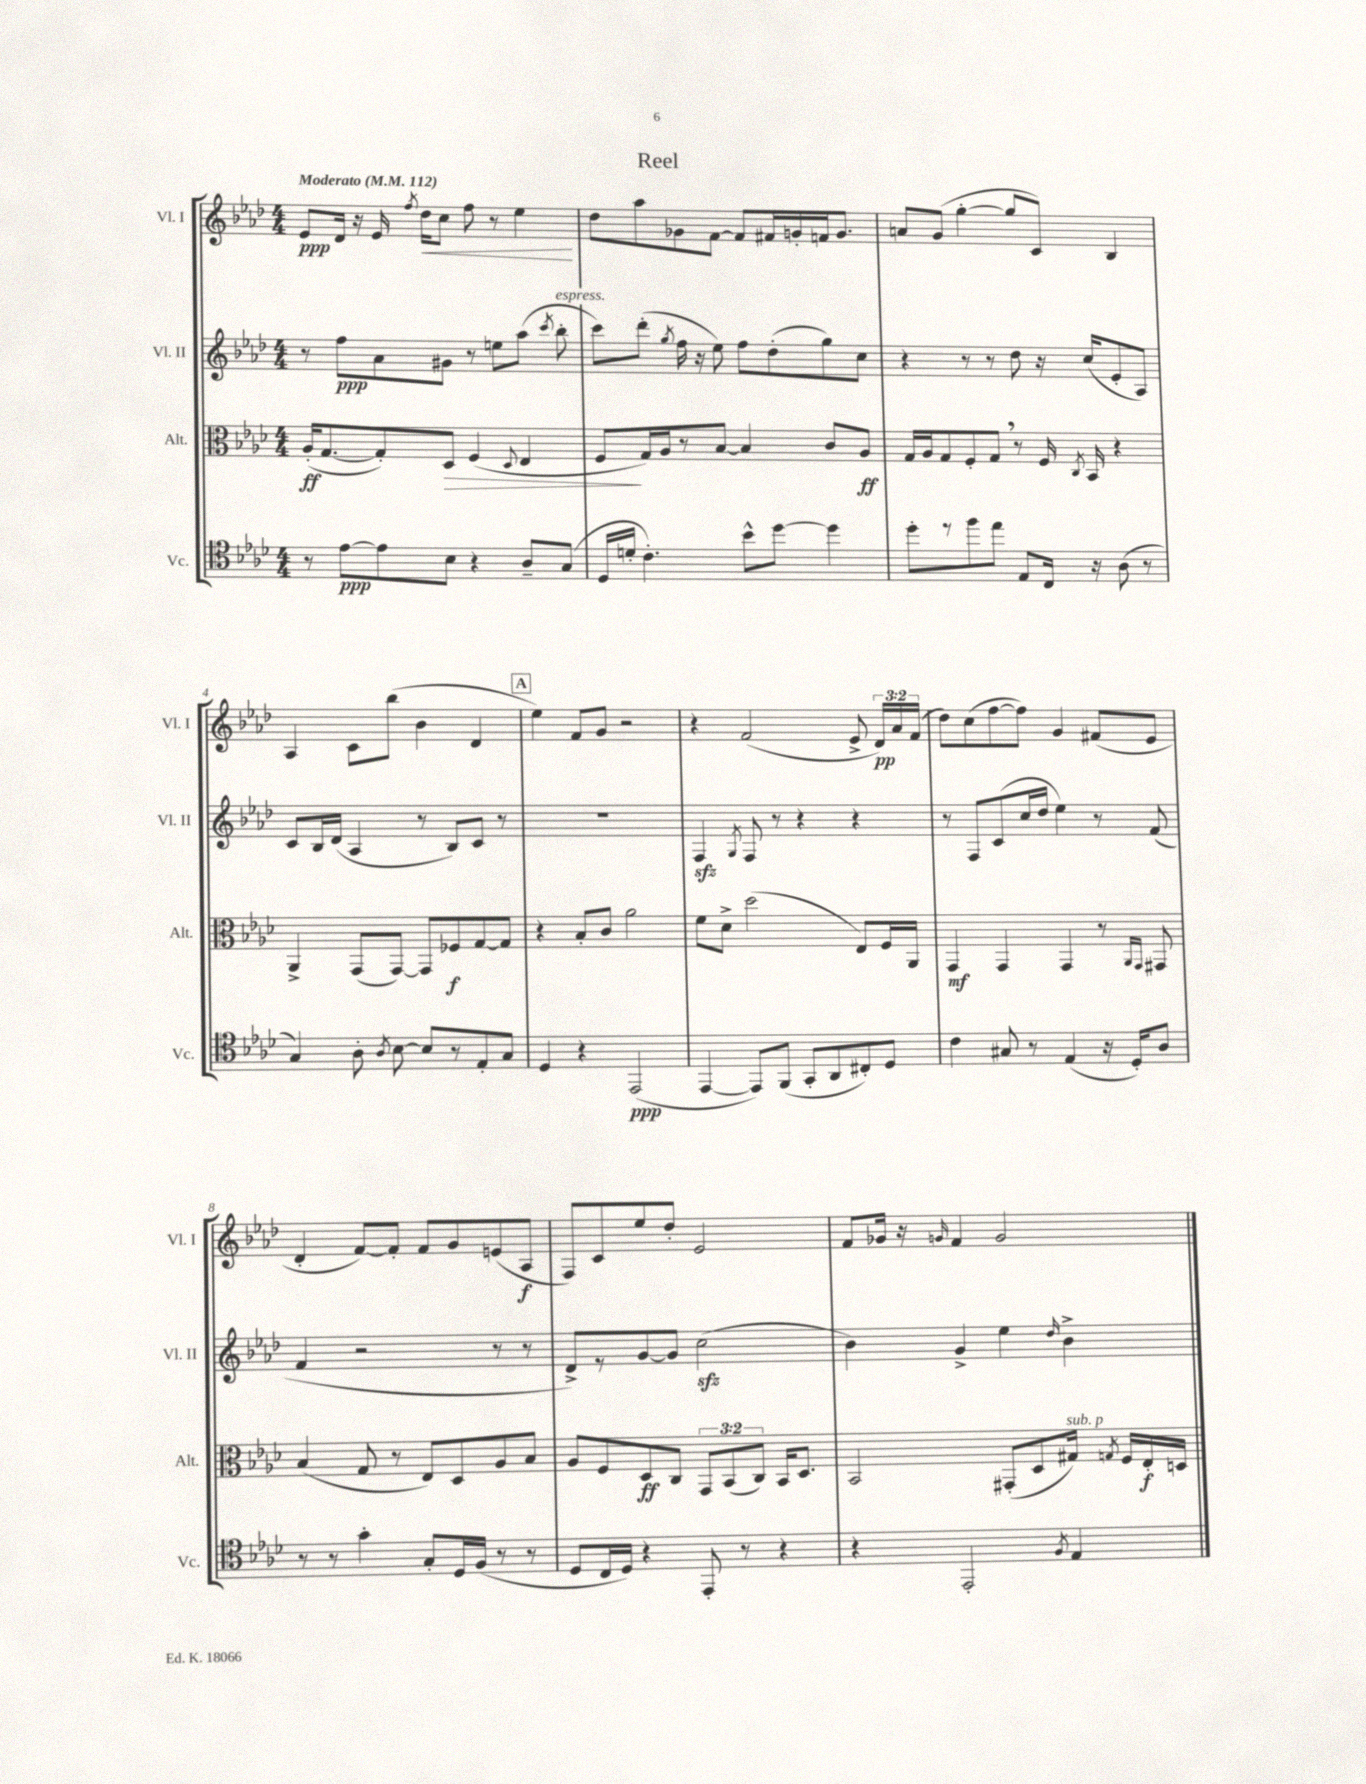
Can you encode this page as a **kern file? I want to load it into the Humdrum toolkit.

**kern	**kern	**kern	**kern
*staff4	*staff3	*staff2	*staff1
*clefC4	*clefC3	*clefG2	*clefG2
*k[b-e-a-d-]	*k[b-e-a-d-]	*k[b-e-a-d-]	*k[b-e-a-d-]
*M4/4	*M4/4	*M4/4	*M4/4
*MM112	*MM112	*MM112	*MM112
8r	(16A-'/LK	8r	8e-/L
.	[8.G/	.	.
[8e-\L	.	8ff\L	16d-/Jk
.	.	.	16r
8e-\]	8G'/])	8a-\	16e-/
.	.	.	8qff/
.	.	.	16dd-\LK
8B-\J	8D-/J	8g#\J	8cc\J
4r	(4F/	8r	8ff\
.	.	8ee\L	8r
.	8qqD-/	.	.
8A-~/L	4E-/	(8aa-\J	4ee-\
.	.	8qccc/	.
(8G/J	.	8bb-'\	.
=	=	=	=
16D-/LL	8F/L	8ccc\L)	8dd-\L
16d'/JJ	.	.	.
4.c'\)	16G/L)	(8ddd-'\J	8aa-\
.	16A-/J	.	.
.	.	8qgg/	.
.	8r	16ff\	8g-\
.	.	16r	.
.	[8B-/J	8ee-\)	[8f\J
8b-^^\L	4B-/]	8ff\L	8f/]L
[8dd-\J	.	(8dd-'\	16f#/L
.	.	.	16g'/
4dd-\]	8c/L	8gg\)	16f/J
.	.	.	8.g/J
.	8A-/J	8cc\J	.
=	=	=	=
8dd-'\L	16G/LL	4r	8a/L
.	16A-/J	.	.
8r	8G/	.	(8g/J
8ff\	8F'/	8r	[4gg'\
8ee-\J	8G/J	8r	.
8E-/L	8r	8dd-\	8gg/]L
16C/Jk	16F/	16r	8c/J)
.	8qC/	.	.
16r	16BB-/	(16cc/LK	.
(8A-\	4r	8e-'/	4B-/
8r	.	8A-/J)	.
=	=	=	=
4G/)	4AA-^/	8c/L	4A-/
.	.	16B-/L	.
.	.	(16d-/JJ	.
8A-'\	(8GG/L	4A-/	8c\L
8qA-/	.	.	.
[8B-\	[8GG/J)	.	(8bb-\J
8B-/]L	8GG/]L	8r	4b-\
8r	8F-/	8B-/L)	.
8E-'/	[8G/	8c/J	4d-/
8G/J	8G/]J	8r	.
=	=	=	=
4D-/	4r	1r	4ee-\)
4r	8B-'/L	.	8f/L
.	8c/J	.	8g/J
(2EE-/	2a-\	.	2r
=	=	=	=
[4EE-/	8f\L	4F/	4r
.	8d-^\J	.	.
.	.	8qG/	.
8EE-/]L)	(2dd-\	8F/	(2f/
(8FF/J	.	8r	.
8GG'/L	.	4r	.
8AA-/	.	.	.
8C#'/)	8E-/L)	4r	8e-^/
8D-/J	16F/L	.	24d-/LL)
.	.	.	24a-/
.	16AA-/JJ	.	.
.	.	.	(24f/JJ
=	=	=	=
4c\	4GG/	8r	8dd-\L)
.	.	8F/L	(8cc\
8G#/	4GG/	(8c/	[8ff\
8r	.	16cc/L	8ff\]J)
.	.	16dd-/JJ	.
(4E-/	4GG/	4ee-\)	4g/
16r	8r	8r	(8f#/L
16D-'/LK)	.	.	.
.	16qqAA-/LL	.	.
.	16qqGG/JJ	.	.
8A-/J	8GG#/	(8f/	8e-/J
=	=	=	=
8r	(4B-/	4f/	4d-'/
8r	.	.	.
4g'\	8G/	2r	[8f/L)
.	8r	.	8f'/]J
8G'/L	8E-/L)	.	8f/L
16D-/L	8D-/	.	8g/
(16F/JJ	.	.	.
8r	8A-/	8r	(8e/
8r	8B-/J	8r	8A-/J
=	=	=	=
8D-/L	8A-/L	8d-^/L)	8F/L)
16C/L	8F/	8r	8c/
16D-/JJ)	.	.	.
4r	8D-/	[8g/	8ee-/
.	8C/J	8g/]J	8dd-'/J
8EE-'/	12GG/L	(2cc\	2e-/
.	(12BB-/	.	.
8r	.	.	.
.	12C/J)	.	.
4r	16BB-/LK	.	.
.	8.D-/J	.	.
=	=	=	=
4r	2BB-/	4b-\)	8f/L
.	.	.	16g-/Jk
.	.	.	16r
.	.	.	16qqg/
2EE-'/	.	4g^/	4f/
.	(8GG#'/L	4ee-\	2g/
.	8D-/	.	.
8qF/	.	16qqdd-/	.
4E-/	16G#/Jk)	4b-^\	.
.	8qG/	.	.
.	16F/LL	.	.
.	16E-'/	.	.
.	16D/JJ	.	.
==	==	==	==
*-	*-	*-	*-
